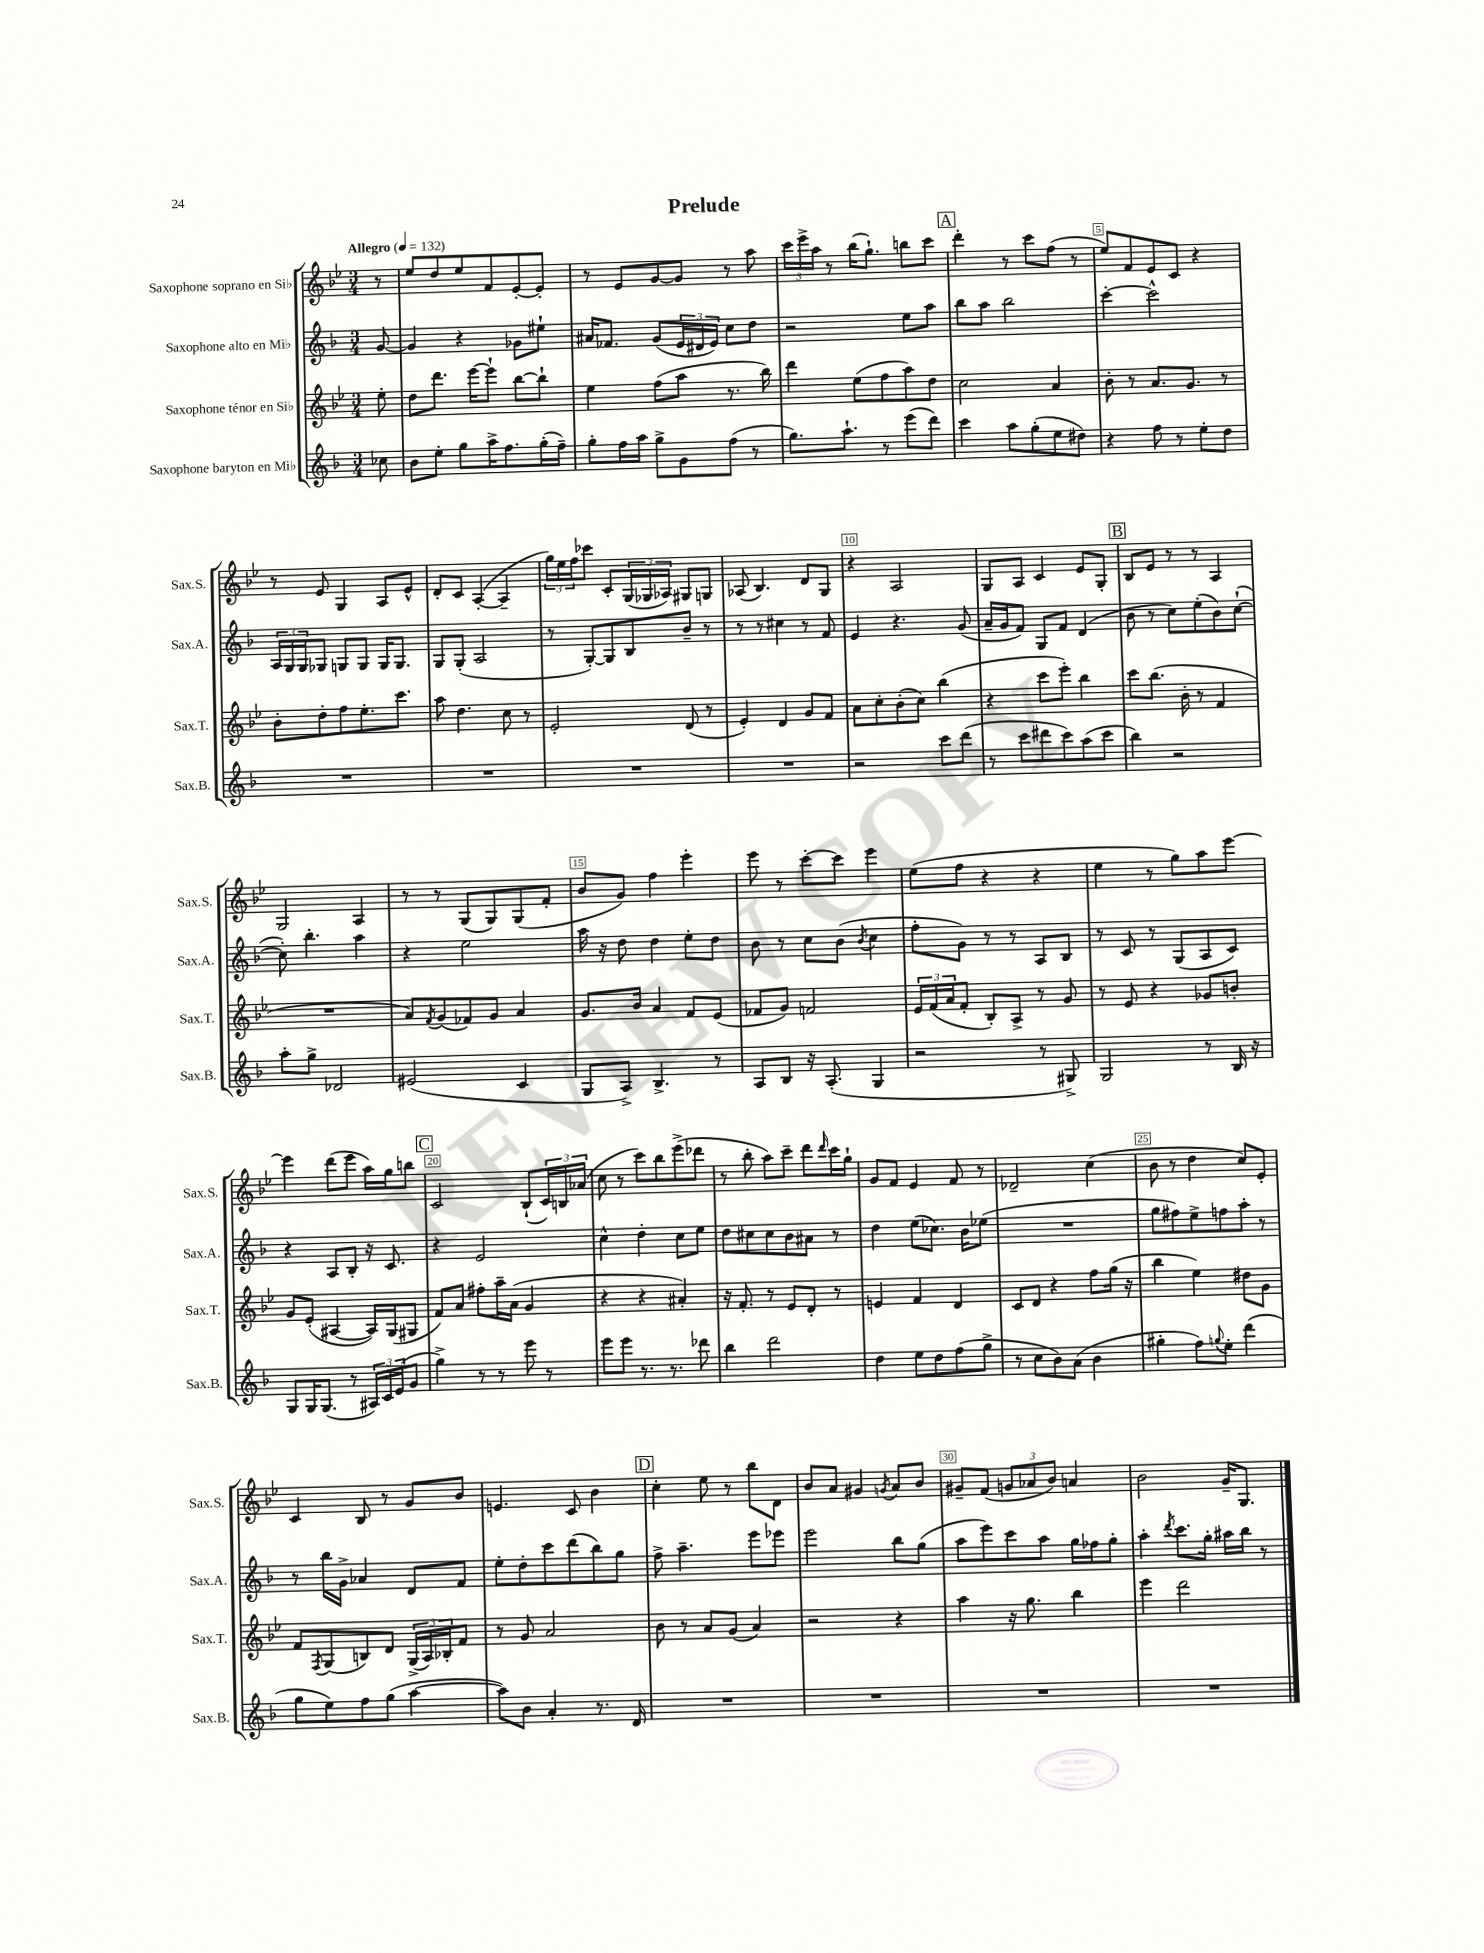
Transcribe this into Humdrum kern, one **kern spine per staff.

**kern	**kern	**kern	**kern
*staff4	*staff3	*staff2	*staff1
*clefG2	*clefG2	*clefG2	*clefG2
*k[b-]	*k[b-e-]	*k[b-]	*k[b-e-]
*M3/4	*M3/4	*M3/4	*M3/4
*MM132	*MM132	*MM132	*MM132
8cc-\	8ee-'\	[8g/	8r
=	=	=	=
8b-\L	8dd\L	4g/]	8ee-/L
8ee'\J	8.ddd\J	.	8dd/
8gg\L	.	4r	8ee-/
.	[16eee-\LK	.	.
16aa^\K	8eee-`\]J	.	8f/
8.ff\	.	.	.
.	[8bb-\L	8g-\L	[8e-'/
(16gg'\L	8bb-`\]J	8ee#`\J	8e-'/]J
16ff~\JJ)	.	.	.
=	=	=	=
8gg'\L	4ee-\	16a#/LK	8r
.	.	8.f-/J	.
16ff\L	.	.	8e-/L
16aa\JJ	.	.	.
8gg^\L	(8ff\L	(8g/L	[8g/
8g\	8aa\J	24e/L	8g/]J
.	.	24d#/	.
.	.	24e/JJ)	.
(8ff\J	8.r	8cc\L	8r
8r	.	8dd\J	8aa\
.	16bb-\)	.	.
=	=	=	=
8.gg\L)	4ddd\	2r	24ccc\LL
.	.	.	24eee-^\
.	.	.	24aa\JJ
.	.	.	8r
8.aa`\J	.	.	.
.	(8ee-\L	.	(16bb-\LK
.	.	.	8.gg`\J)
8r	8ff\	.	.
(8eee\L	8aa\)	8ee\L	8bb\L
8ddd\J)	8dd\J	8aa\J	8ccc\J
=	=	=	=
4ccc\	2cc\	8bb-\L	4ddd'\
.	.	8aa\J	.
8aa\L	.	2bb-\	8r
(8gg'\	.	.	8ccc\L
8ee\	4a/	.	(8ff\J
8dd#\J)	.	.	8r
=	=	=	=
4r	8b-'\	[4ccc'\	8ee-/L)
.	8r	.	8f/
8ff\	8.a/L	2ccc^^\]	8e-/
8r	.	.	8c/J
.	8.g/J	.	.
8ee'\L	.	.	4r
8dd\J	8r	.	.
=	=	=	=
2.r	8b-'\L	24A/LL	8r
.	.	24G/	.
.	.	24G/J	.
.	8dd'\	8G-/J	8e-/
.	8ff\	8G/L	4G/
.	8.ee-'\	8G/J	.
.	.	16G/LK	8A/L
.	8.ccc\J	8.G/J	.
.	.	.	8e-^^/J
=	=	=	=
2.r	8aa\	8G/L	8d'/L
.	4.dd\	(8G'/J	8c/J
.	.	2A/	([4A'/
.	8cc\	.	4A~/]
.	8r	.	.
=	=	=	=
2.r	2e-'/	8r	24gg\LL)
.	.	.	24ee-\
.	.	.	24ff\J
.	.	[8G'/L)	8ccc-\J
.	.	8G/]	8c'/L
.	.	8B-/	(24G/L
.	.	.	24G-/
.	.	.	24A-/JJ)
.	(8d/	8b-~/J	8G#/L
.	8r	8r	8G/J
=	=	=	=
2.r	4e-'/)	8r	(8A-/
.	.	8r	4.B-/)
.	4d/	4cc#\	.
.	8g/L	8r	8d/L
.	8f/J	8f/	8G/J
=	=	=	=
2r	8a\L	4e/	4r
.	8cc'\	.	.
.	(8b-'\	4.r	2A/
.	8cc\J)	.	.
8ccc\L	(4bb-\	.	.
(8ddd\J	.	(8g/	.
=	=	=	=
8r	4r	16a~/LL	8G/L
.	.	16g/J	.
8ccc\L	.	8f/J)	8A/J
8ddd#\	8ccc\L	8G/L	4c/
8ccc\)	8eee-'\J)	8f/J	.
(8aa\	4bb-\	(4d/	8e-/L
8ccc\J	.	.	8G'/J
=	=	=	=
4bb-\)	8ccc\L	8b-\	8B-/L
.	(8.bb-\J	8r	8e-/J
2r	.	8cc\L)	8r
.	16b-'\	.	.
.	8r	(8ee'\	8r
.	4f/	8b-\)	4A/
.	.	([8cc`\J	.
=	=	=	=
8aa'\L	2.r	8cc'\])	2G/
8gg^\J	.	4.bb-'\	.
2d-/	.	.	.
.	.	4aa\	4A/
=	=	=	=
(2e#/	8a/L)	4r	8r
.	8qf/	.	.
.	(8g/	.	8r
.	8f-/)	2ee\	(8G/L
.	8g/J	.	8G/)
4c/	4a/	.	(8G/
.	.	.	8f'/J
=	=	=	=
8G/L	8.g/L	16aa\	8b-/L
.	.	16r	.
8A^/J)	.	8dd\	8g/J)
.	16b-/Jk	.	.
4.B-^/	4a/	4dd\	4ff\
.	8f/L	8ee'\L	4eee-'\
8r	(8e-/J	8dd\J	.
=	=	=	=
8A/L	8f-/L	8b-\	8eee-\
8B-/J	8g/J)	8r	8r
16r	2f/	8cc\L	[8ccc'\L
(8.A'/	.	.	.
.	.	(8b-\J	8ccc\]J
.	.	8qb-/	.
4G/	.	4cc\	4eee-\
=	=	=	=
2r	24e-/LL	8ff'\L	(8ee-\L
.	(24f/	.	.
.	24a/J	.	.
.	8f'/J	8g\J)	8ff\J
.	8B-'/L)	8r	4r
.	8A^/J	8r	.
8r	8r	8A/L	4r
8G#^/)	8g/	8B-/J	.
=	=	=	=
2G/	8r	8r	4ee-\
.	8e-/	8c/	.
.	4r	8r	8r
.	.	(8G/L	8gg\L)
8r	8g-/L	8A/	8aa\
16B-/	8b'/J	8c/J)	[8eee-\J
16r	.	.	.
=	=	=	=
8G/L	8g/L	4r	4eee-\]
16G/K	(8e-'/J	.	.
(8.G/J	.	.	.
.	[4A#/	8A/L	(8ddd\L
8r	.	8B-'/J	8eee-\J
24A#/LL)	16A#/]LL)	16r	16aa\LL)
24c/	.	.	.
.	(16G/J	8.c/	16gg\J
(24e/J	.	.	.
8g/J	8G#/J	.	8bb\J
=	=	=	=
4gg^\)	8f/L)	4r	2c/
.	8a/J	.	.
8r	8ff#'\L	2e/	.
8r	16aa~\L	.	.
.	(16a\JJ	.	.
8eee\	4g/	.	(8B-`/L
8r	.	.	24c/L)
.	.	.	24B/
.	.	.	(24a-/JJ
=	=	=	=
8eee\L	4r	4cc^^\	8cc\
8eee\J	.	.	8r
8.r	4r	4dd'\	8ccc\L)
.	.	.	8bb-\
8.r	.	.	.
.	4a#'/)	8cc\L	(8eee-^\
8ddd-\	.	8ee\J	8ddd-\J
=	=	=	=
4bb-\	16r	8dd\L	8r
.	8.f'/	.	.
.	.	8cc#\	8bb-'\
2ddd\	8r	8cc#\	8aa\L)
.	8e-/L	8b-\	8ccc~\J
.	8d'/J	8a#\J	8ddd\L
.	.	.	16qqddd/
.	8r	8r	16ccc\L
.	.	.	16gg`\JJ
=	=	=	=
4dd\	4e/	4dd\	8g/L
.	.	.	8f/J
8ee\L	4f/	(8ee\L	4e-/
8dd\	.	8.cc-\J)	.
(8ff\	4d/	.	8f/
.	.	16b-\LK	.
8gg^\J	.	(8ee-\J	8r
=	=	=	=
8r	8c/L	2.r	2d-~/
8cc\L	8d/J	.	.
8b-\)	4r	.	.
(8a\J	.	.	.
4b-\	8ff\L	.	(4cc\
.	(16gg\Jk	.	.
.	16r	.	.
=	=	=	=
4gg#'\	4bb-\	8gg\L	8b-\
.	.	8ff#\)	8r
8ff\L)	4ee-\)	8ee^\	4dd\
8qqgg/	.	.	.
8ee'\J	.	8ff\	.
(4ddd\	8dd#\L	8aa'\J	8cc/L)
.	8g\J	8r	8e-'/J
=	=	=	=
8gg\L	8f/L	8r	4c/
.	8qF/	.	.
8ee\)	(8G/	16bb-\LL	.
.	.	16g^\JJ	.
8ff\	8B/)	4a-/	8B-/
(8gg\J	8d/J	.	8r
[4aa\	(24G^/LL	8d/L	8g/L
.	24A/)	.	.
.	24B-'/J	.	.
.	8f/J	8f/J	8b-/J
=	=	=	=
8aa\]L)	8r	8ee'\L	4.e/
8b-\J	8g/	8dd'\	.
4a'/	2a/	8ccc\	.
.	.	(8ddd\	8c/
8.r	.	8bb-\)	4b-\
.	.	8gg\J	.
16d/	.	.	.
=	=	=	=
2.r	8b-\	8ff^\	4cc'\
.	8r	4.aa~\	.
.	8a/L	.	8ee-\
.	(8g/J	.	8r
.	4a/)	8eee\L	8bb-\L
.	.	8eee-\J	8d\J
=	=	=	=
2.r	2r	2eee\	8b-/L
.	.	.	8a/J
.	.	.	4g#/
.	.	.	8qg/
.	4r	8bb-\L	8a/L
.	.	(8gg\J	8b-/J
=	=	=	=
2.r	4aa\	8aa\L	8g#~/L
.	.	8eee\)	(8f/J
.	16r	8ccc\	12g/L
.	8.gg\	.	.
.	.	.	12a-/
.	.	8aa\J	.
.	.	.	12b-/J)
.	4bb-\	16gg\LL	4a/
.	.	16ff-\J	.
.	.	8gg'\J	.
=	=	=	=
2.r	4eee-\	4aa'\	2b-\
.	.	8qddd/	.
.	2ddd\	8.ccc\L	.
.	.	16gg'\Jk	.
.	.	16aa#\LL	16g~/LK
.	.	16bb-\JJ	8.G/J
.	.	8r	.
==	==	==	==
*-	*-	*-	*-
